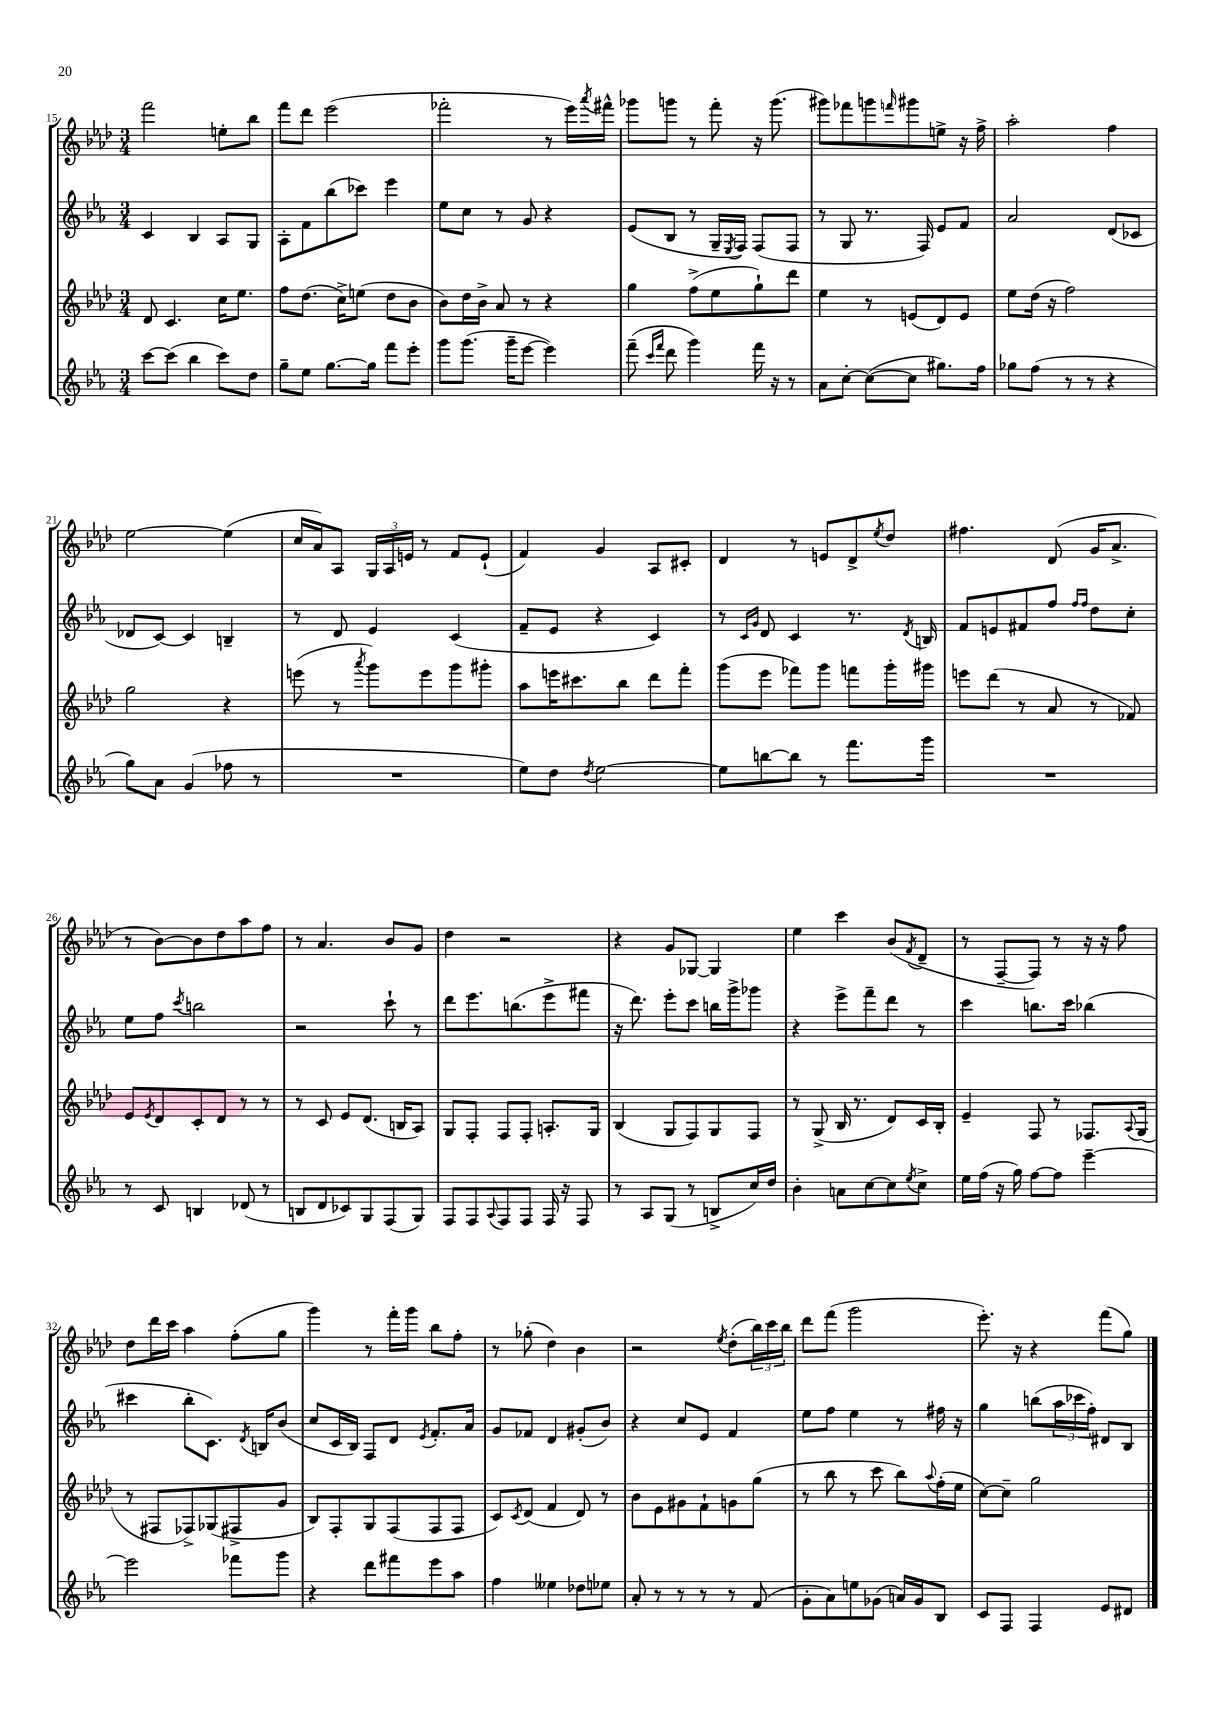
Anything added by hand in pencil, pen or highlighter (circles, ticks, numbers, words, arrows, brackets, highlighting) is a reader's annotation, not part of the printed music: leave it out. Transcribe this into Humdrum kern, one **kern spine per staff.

**kern	**kern	**kern	**kern
*part4	*part3	*part2	*part1
*staff4	*staff3	*staff2	*staff1
*clefG2	*clefG2	*clefG2	*clefG2
*k[b-e-a-]	*k[b-e-a-d-]	*k[b-e-a-]	*k[b-e-a-d-]
*M3/4	*M3/4	*M3/4	*M3/4
=15	=15	=15	=15
[8ccc\L	8d-/	4c/	2fff\
(8ccc\J]	4.c/	.	.
4bb-\	.	4B-/	.
8ccc\L)	16cc\KL	8A-/L	8een'\L
.	8.ee-\J	.	.
8dd\J	.	8G/J	8bb-\J
=16	=16	=16	=16
8gg~\L	8ff\L	8A-'\L	8fff\L
8ee-\J	(8.dd-\J	8f\	8ddd-\J
[8.gg\L	.	(8bb-\	(2eee-\
.	16cc^\KL)	.	.
.	(8een\J	8ccc-X\J)	.
16gg\Jk]	.	.	.
8fff\L	8dd-\L	4eee-\	.
8eee-'\J	8b-\J	.	.
=17	=17	=17	=17
8ggg\L	8b-\L)	8ee-\L	2fff-X'\
(8.ggg\J	16dd-\L	8cc\J	.
.	16b-^\JJ	.	.
.	8a-/	8r	.
16ggg~\KL	.	.	.
[8eee-\J	8r	8g/	.
4eee-\])	4r	4r	8r
.	.	.	16eee-\LL)
.	.	.	8qaaa-/
.	.	.	16fff#X^^\JJ
=18	=18	=18	=18
(8fff~\	4gg\	(8e-/L	8ggg-X\L
16qqccc/LL	.	.	.
16qqfff/JJ	.	.	.
8ddd\	.	8B-/J	8gggn\J
4ggg\)	(8ff^\L	8r	8r
.	8ee-\	16G~/LL	8fff'\
.	.	8qE-/	.
.	.	16F/JJ)	.
16fff\	8gg`\)	(8F/L	16r
16r	.	.	(8.ggg\
8r	8ddd-\J	8F/J	.
=19	=19	=19	=19
8a-\L	4ee-\	8r	8ggg#X\L)
[8cc'\J	.	8G/	8fff-X\
(8cc\L_	8r	8.r	8gggn\
.	.	.	16qqfffn/
8cc\J]	(8en/L	.	8ggg#X\
.	.	16F/)	.
8.gg#X\L)	8d-/)	8e-/L	8een^\J
.	8e/J	8f/J	16r
16ff\Jk	.	.	16ff^\
=20	=20	=20	=20
8gg-X\L	8ee-\L	2a-/	2aa-'\
(8ff\J	(16dd-\Jk	.	.
.	16r	.	.
8r	2ff\)	.	.
8r	.	.	.
4r	.	(8d/L	4ff\
.	.	8c-X/J	.
!!LO:LB:g=z
=21	=21	=21	=21
8gg\L)	2gg\	8d-X/L	[2ee-\
8a-\J	.	[8c/J)	.
(4g/	.	4c/]	.
8ff-X\	4r	4Bn~/	(4ee-\]
8r	.	.	.
=22	=22	=22	=22
2.r	(8eeen\	8r	16cc/LL
.	.	.	16a-/J)
.	8r	8d/	8A-/J
.	8qaaa-/	.	.
.	8ggg\L)	4e-/	24G/LL
.	.	.	24A-/
.	.	.	24en/JJ
.	8eee\	.	8r
.	8ggg\	(4c/	8f/L
.	8ggg#X'\J	.	(8e`/J
=23	=23	=23	=23
8ee-\L)	8aa-\L	8f~/L	4f/)
8dd\J	16eeen\K	8e-/J	.
.	8.ccc#X\	.	.
8qdd/	.	.	.
[2ee-\	.	4r	4g/
.	8bb-\J	.	.
.	8ddd-\L	4c/)	8A-/L
.	8fff'\J	.	8c#X'/J
=24	=24	=24	=24
8ee-\L]	(8ggg\L	8r	4d-/
.	.	16qqc/LL	.
.	.	16qqg/JJ	.
[8bbn\	8eee-\J	8d/	.
8bb\J]	8fff-X\L)	4c/	8r
8r	8ggg\J	.	8en/L
8.fff\L	8fffn\L	8.r	8d-^/
.	.	.	8qee-/
.	16ggg'\L	.	8dd-/J
.	.	8qd/	.
16ggg\Jk	16ggg#X\JJ	16Bn/	.
=25	=25	=25	=25
2.r	8eeen\L	8f/L	4.ff#X\
.	(8ddd-\J	8en/	.
.	8r	8f#X/	.
.	8a-/	8ff/J	(8d-/
.	.	16qqff/LL	.
.	.	16qqff/JJ	.
.	8r	8dd\L	16g/KL
.	.	.	8.a-^/J
.	8f-X/)	8cc'\J	.
!!LO:LB:g=z
=26	=26	=26	=26
8r	8e-/L	8ee-\L	8r
.	8qe-/	.	.
8c/	8d-/	8ff\J	[8b-\L)
.	.	8qccc/	.
4Bn/	8c'/	2bbn\	8b-\]
.	8d-/J	.	8dd-\
(8d-X/	8r	.	8aa-\
8r	8r	.	8ff\J
=27	=27	=27	=27
8Bn/L	8r	2r	8r
8d/	8c/	.	4.a-/
8c-X/)	8e-/L	.	.
8G/	(8.d-/J	.	.
(8F/	.	8ccc`\	8b-/L
.	16Bn/KL	.	.
8G/J)	8A-/J)	8r	8g/J
=28	=28	=28	=28
8F/L	8G/L	8ddd\L	4dd-\
8F/	8F'/J	8.eee-\	.
8qqA-/	.	.	.
8F/	8F/L	.	2r
.	.	(8.bbn\	.
8F/J	8F'/J	.	.
16F/	8.An'/L	8eee-^\	.
16r	.	.	.
8F/	.	8fff#X\J	.
.	16G/Jk	.	.
=29	=29	=29	=29
8r	(4B-/	16r	4r
.	.	8.ddd\)	.
8A-/L	.	.	.
(8G/J	8G/L	8eee-'\L	8g/L
8r	8F/)	8ccc\J	[8G-X/J
8Bn^/L	8G/	16bbn\LL	4G-/]
.	.	16ggg^\J	.
16cc/L)	8F/J	8ggg-X\J	.
16dd/JJ	.	.	.
=30	=30	=30	=30
4b-'\	8r	4r	4ee-\
.	(8G^/	.	.
8an\L	16B-/	8eee-^\L	4ccc\
.	8.r	.	.
[8cc\	.	8fff~\	.
8cc\]	8d-/L)	8ddd\J	(8b-/L
8qee-/	.	.	8qf/
8cc^\J	16c/L	8r	8d-~/J
.	16B-'/JJ	.	.
=31	=31	=31	=31
16ee-\LL	4e-~/	4ccc\	8r
(16ff\JJ	.	.	.
16r	.	.	[8F~/L
16gg\)	.	.	.
[8ff\L	8F/	8.bbn\L	8F/J])
8ff\J]	8r	.	8r
.	.	16ccc\Jk	.
[4eee-~\	8.F-X/L	(4bb-X\	16r
.	.	.	16r
.	.	.	8ff\
.	8qqA-/	.	.
.	(16G/Jk	.	.
!!LO:LB:g=z
=32	=32	=32	=32
2eee-\]	8r	4ccc#X\	8dd-\L
.	8F#X/L	.	16ddd-\L
.	.	.	16ccc\JJ
.	8F-X^/)	8bb-'\L	4aa-\
.	(8G-X/	8.c\J)	.
8fff-X\L	8F#X^/	.	(8ff'\L
.	.	8qd/	.
.	.	16Bn/KL	.
8ggg\J	8g/J	(8b-/J	8gg\J
=33	=33	=33	=33
4r	8B-/L)	8cc/L	4ggg\)
.	8F'/	16c/L	.
.	.	16B-/JJ)	.
8ddd\L	8G/	8F/L	8r
8fff#X\	(8F/	8d/J	16fff'\LL
.	.	.	16ggg\JJ
.	.	8qe-/	.
8eee-\	8F/	8.f'/L	8bb-\L
8aa-\J	8F/J	.	8ff'\J
.	.	16a-/Jk	.
=34	=34	=34	=34
4ff\	8c/L)	8g/L	8r
.	8qc/	.	.
.	(8d-/J	8f-X/J	(8gg-X'\
4ee--X\	4f/	4d/	4dd-\)
8dd-X\L	8d-/)	(8g#X'/L	4b-\
8ee-X\J	8r	8b-/J)	.
=35	=35	=35	=35
8a-'/	8b-\L	4r	2r
8r	8e-\	.	.
8r	8g#X\	8cc/L	.
8r	8f`\	8e-/J	.
.	.	.	8qee-/
8r	8gn\	4f/	(8dd-'\L
(8f/	(8gg\J	.	24bb-\L)
.	.	.	24ccc\
.	.	.	24bb-\JJ
=36	=36	=36	=36
8g'\L	8r	8ee-\L	8ddd-\L
8a-\)	8bb-\	8ff\J	(8fff\J
8een\	8r	4ee-\	2ggg\
(8g-X\J	8ccc\	.	.
16an/LL)	8bb-\L)	8r	.
16g-/J	.	.	.
.	8qqaa-/	.	.
8B-/J	(16ff'\L	16ff#X\	.
.	16ee-\JJ	16r	.
=37	=37	=37	=37
8c/L	[8cc\L)	4gg\	8.eee-'\)
8F/J	8cc~\J]	.	.
.	.	.	16r
4F/	2gg\	(8bbn\L	4r
.	.	24aa-\L	.
.	.	24ccc-X\	.
.	.	24ff'\JJ)	.
8e-/L	.	8d#X/L	(8fff\L
8d#X/J	.	8B-/J	8gg\J)
==	==	==	==
*-	*-	*-	*-
